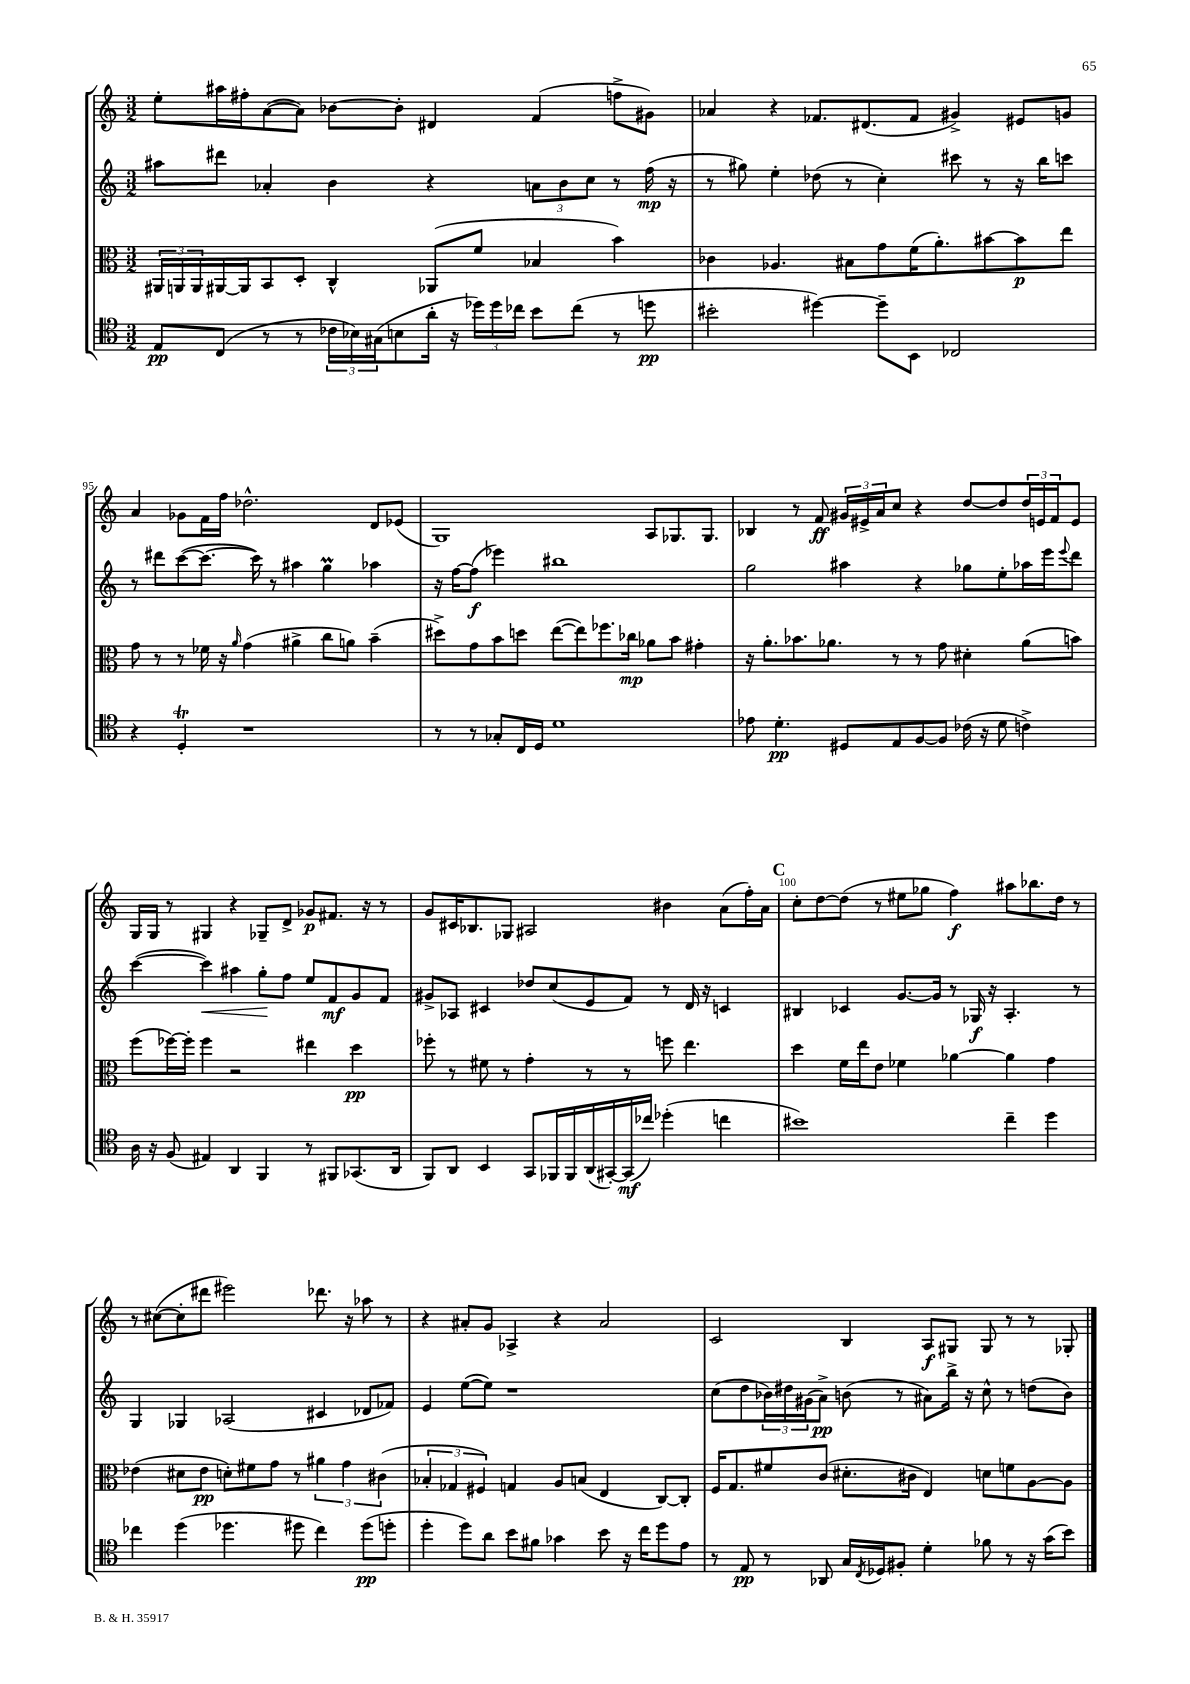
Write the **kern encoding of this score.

**kern	**kern	**kern	**kern
*staff4	*staff3	*staff2	*staff1
*clefC4	*clefC3	*clefG2	*clefG2
*k[]	*k[]	*k[]	*k[]
*M3/2	*M3/2	*M3/2	*M3/2
8E	24AA#	8aa#	8ee'
.	24AA	.	.
.	24AA	.	.
(8C	[16AA#	8ddd#	16aa#
.	16AA#]	.	16ff#'
8r	8BB	4a-'	([8a
8r	8D'	.	8a])
24c-	4C^^	4b	[8b-
24B-)	.	.	.
(24G#	.	.	.
8B	.	.	8b-']
16a'	(8AA-	4r	4d#
16r	.	.	.
24dd-)	8f	.	.
24dd-	.	.	.
24cc-	.	.	.
8b	4B-	12a	(4f
.	.	12b	.
(8cc-	.	.	.
.	.	12cc	.
8r	4b)	8r	8ff^
8dd	.	(16ff	8g#)
.	.	16r	.
=	=	=	=
2b#'	4c-	8r	4a-
.	.	8gg#)	.
.	4.A-	4ee'	4r
[4dd#)	.	(8dd-	8.f-
.	8B#	8r	.
.	.	.	(8.d#
8dd#~]	8g	4cc')	.
8BB	(16f	.	8f-
.	8.a')	.	.
2C-	.	8ccc#	4g#^)
.	[8b#	8r	.
.	8b#]	16r	8e#
.	.	16bb	.
.	8ee	8ccc	8g
=	=	=	=
4r	8g	8r	4a
.	8r	8ddd#	.
4D'	8r	([8ccc	8g-
.	16f-	8.ccc_	16f
.	16r	.	16ff
.	16qqa	.	.
1r	(4g	.	2.dd-^^
.	.	16ccc])	.
.	.	8r	.
.	4a#^	4aa#	.
.	8cc	4gg	.
.	8a)	.	.
.	(4b~	4aa-	8d
.	.	.	(8e-
=	=	=	=
8r	8dd#^)	16r	1G)
.	.	[16ff	.
8r	8g	(8ff]	.
8G-'	8b	4eee-)	.
16C	8dd	.	.
16D	.	.	.
1d	([8ee	1bb#	.
.	8ee])	.	.
.	8.ff-	.	.
.	16cc-	.	.
.	8a-	.	8A
.	8b	.	8.G-
.	4g#'	.	.
.	.	.	8.G-
=	=	=	=
8e-	16r	2gg	4B-
.	8.a'	.	.
4.d'	.	.	.
.	8.b-	.	8r
.	.	.	8f
.	8.a-	.	.
8D#	.	4aa#	24g#
.	.	.	24e#^
.	.	.	24a
8E	8r	.	8cc
[8F	8r	4r	4r
8F]	8g	.	.
(16c-	4d#'	8gg-	[8dd
16r	.	.	.
8d	.	8ee'	8dd]
4c^)	(8a-	16aa-	24dd
.	.	.	24e
.	.	16eee	.
.	.	.	24f
.	.	8qqeee	.
.	8b)	8ddd	8e
=	=	=	=
16A	(8ff	([4ccc	16G
16r	.	.	16G
(8F	[16ff-)	.	8r
.	16ff-']	.	.
4E#)	4ff-	4ccc])	4G#
4AA	2r	4aa#	4r
4FF	.	8gg'	8G-~
.	.	8ff	8d^
8r	4ee#	8ee	8g-
8FF#	.	8f	8.f#
(8.GG-	4dd	8g	.
.	.	.	16r
.	.	8f	8r
16AA	.	.	.
=	=	=	=
8FF)	8ff-'	8g#^	8g
8AA	8r	8A-	16c#
.	.	.	8.B-
4BB	8f#	4c#	.
.	8r	.	8G-
8GG	4g'	8dd-	2A#
16FF-	.	(8cc	.
16FF-	.	.	.
(16AA	8r	8e	.
[16GG#')	.	.	.
(16GG#]	8r	8f)	.
16cc-)	.	.	.
(4dd-'	8ff	8r	4b#
.	4.ee	16d	.
.	.	16r	.
4cc	.	4c	(8a
.	.	.	16ff')
.	.	.	16a
=	=	=	=
1b#)	4dd	4B#	8cc'
.	.	.	[8dd
.	16f	4c-	(8dd]
.	16ee	.	.
.	8e	.	8r
.	4f-	[8.g	8ee#
.	.	.	8gg-
.	.	16g]	.
.	[4a-	8r	4ff)
.	.	16G-	.
.	.	16r	.
4cc~	4a-]	4.A'	8aa#
.	.	.	8.bb-
4dd	4g	.	.
.	.	.	16dd
.	.	8r	8r
=	=	=	=
4cc-	(4e-	4G	8r
.	.	.	([8cc#
(4dd	8d#	4G-	8cc#']
.	8e-	.	8ddd#
4.dd-	8d')	(2A-	2eee#)
.	8f#	.	.
.	8g	.	.
8dd#	8r	.	.
4cc-)	6a#	4c#	8.ddd-
.	6g	.	.
.	.	.	16r
(8dd#	.	8d-	8aa-
.	(6c#	.	.
8dd'	.	8f-)	8r
=	=	=	=
4dd'	6B-'	4e	4r
.	6G-	.	.
8dd)	.	([8ee	8a#'
.	6F#)	.	.
8a	.	8ee])	8g
8b	4G	1r	4A-^
8f#	.	.	.
4g-	8A	.	4r
.	(8B	.	.
8b	4E	.	2a#
16r	.	.	.
16cc	.	.	.
8dd	[8C)	.	.
8e	8C']	.	.
=	=	=	=
8r	16F	(8cc	2c
.	8.G	.	.
8E	.	8dd	.
8r	8f#	24b-)	.
.	.	24dd#	.
.	.	(24g#	.
8AA-	(8c	8a^)	.
16G	8.d#'	(8b	4B
8qC	.	.	.
16D-	.	.	.
8F#'	.	8r	.
.	16c#	.	.
4d'	4E)	8a#)	8A
.	.	16bb^	8G#
.	.	16r	.
8f-	8d	8cc^^	8G#
8r	8f	8r	8r
16r	[8A	(8dd	8r
(16g	.	.	.
8b)	8A]	8b)	8G-'
==	==	==	==
*-	*-	*-	*-
